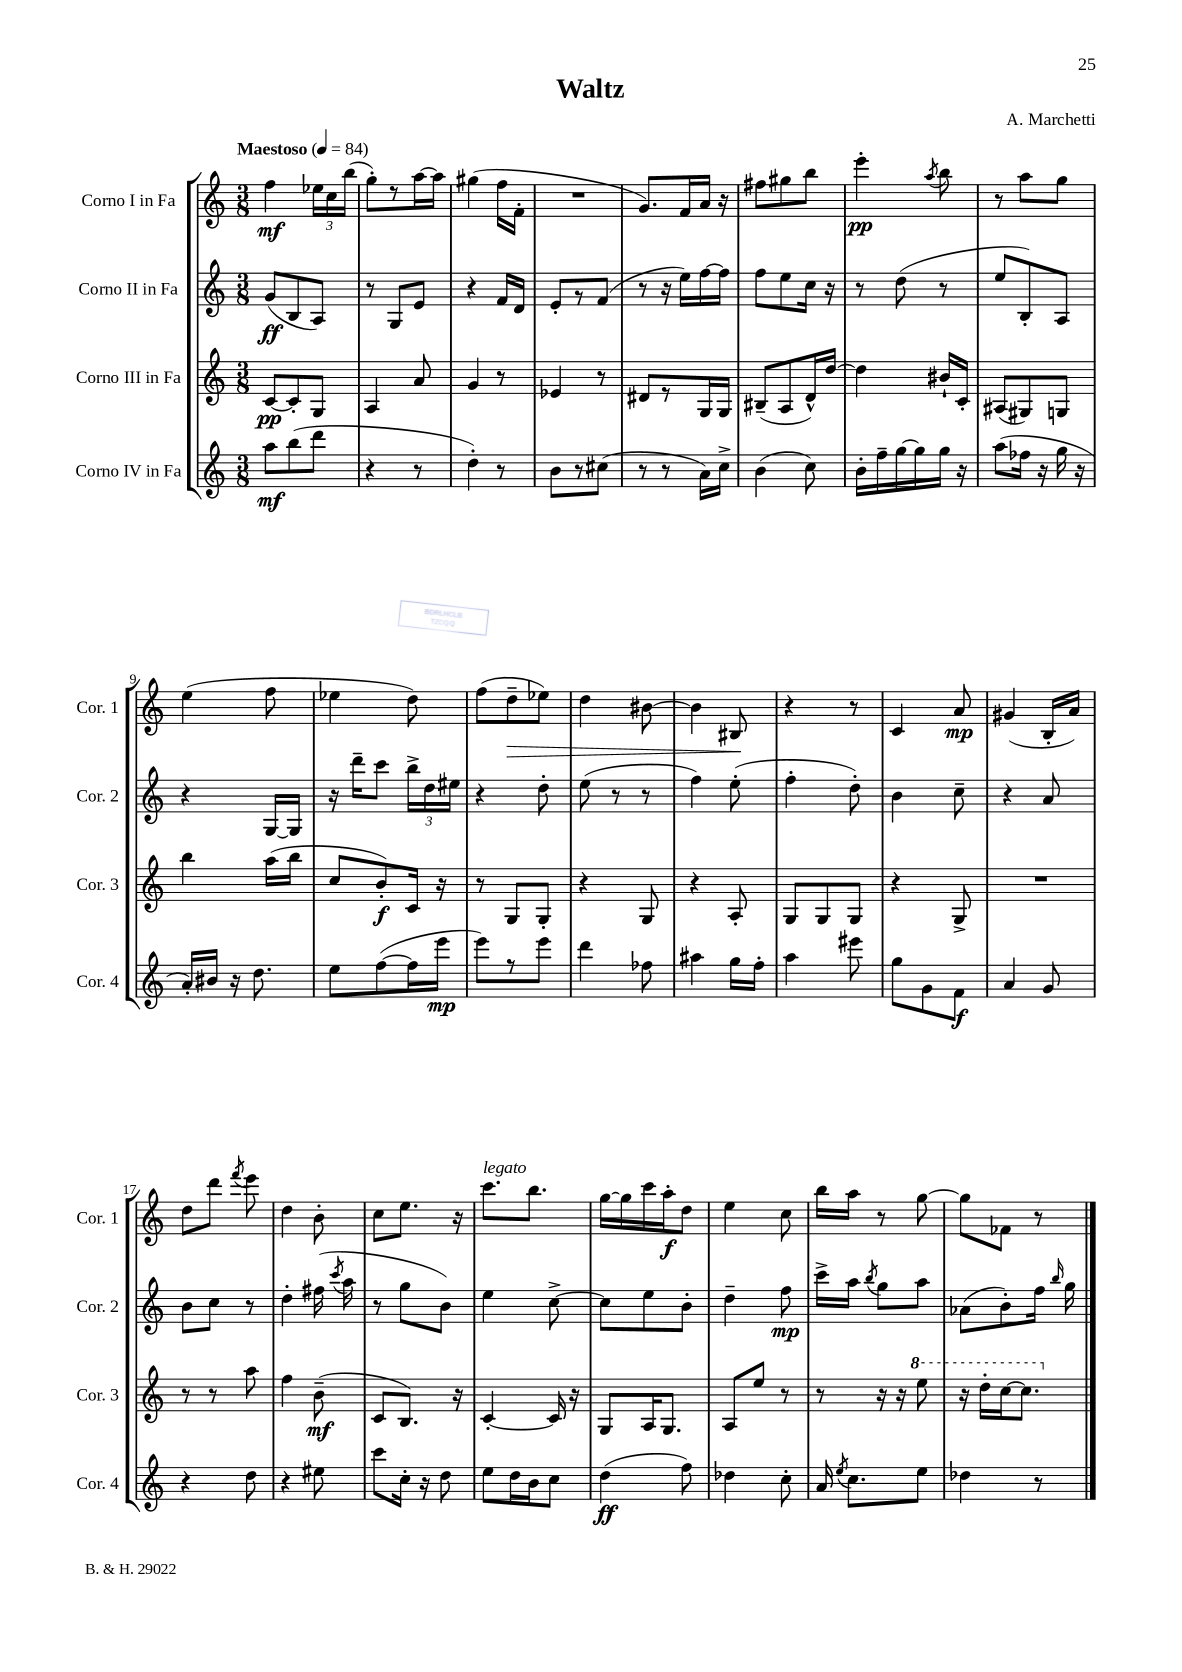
\header { title = "Waltz" composer = "A. Marchetti" }
<<
\new StaffGroup <<
\new Staff = "s0" \with { instrumentName = "Corno I in Fa" shortInstrumentName = "Cor. 1" } {
    \clef treble \key c \major \numericTimeSignature \time 3/8 \tempo "Maestoso" 4 = 84
    \autoBeamOff f''4\mf \tuplet 3/2 { ees''16[ c''16 b''16]( } |
    g''8[-.) r8 a''16~ a''16] |
    gis''4( f''16[ f'16]-. |
    R4. |
    g'8.[) f'16 a'16] r16 |
    fis''8[ gis''8 b''8] |
    e'''4-.\pp \acciaccatura { a''8 } b''8 |
    r8 a''8[ g''8] |
    e''4( f''8 |
    ees''4 d''8) |
    f''8[( d''8--\> ees''8]) |
    d''4 bis'8~ |
    bis'4 bis8\! |
    r4 r8 |
    c'4 a'8\mp |
    gis'4( b16[-. a'16]) |
    d''8[ d'''8] \acciaccatura { f'''8 } e'''8 |
    d''4 b'8-. |
    c''8[ e''8.] r16 |
    c'''8.[^\markup { \italic "legato" } b''8.] |
    g''16[~ g''16 c'''16 a''16-.\f d''8] |
    e''4 c''8 |
    b''16[ a''16] r8 g''8~ |
    g''8[ fes'8] r8 \bar "|." |
}
\new Staff = "s1" \with { instrumentName = "Corno II in Fa" shortInstrumentName = "Cor. 2" } {
    \clef treble \key c \major \numericTimeSignature \time 3/8
    \autoBeamOff g'8[\ff( b8 a8]) |
    r8 g8[ e'8] |
    r4 f'16[ d'16] |
    e'8[-. r8 f'8]( |
    r8 r16 e''16[) f''16~ f''16] |
    f''8[ e''8 c''16] r16 |
    r8 d''8( r8 |
    e''8[ b8-.) a8] |
    r4 g16[~ g16] |
    r16 d'''16[-- c'''8] \tuplet 3/2 { b''16[-> d''16 eis''16] } |
    r4 d''8-. |
    e''8( r8 r8 |
    f''4) e''8-.( |
    f''4-. d''8-.) |
    b'4 c''8-- |
    r4 a'8 |
    b'8[ c''8] r8 |
    d''4-. fis''16( \acciaccatura { c'''8 } a''16 |
    r8 g''8[ b'8]) |
    e''4 c''8~-> |
    c''8[ e''8 b'8]-. |
    d''4-- f''8\mp |
    c'''16[-> a''16] \acciaccatura { b''8 } g''8[ a''8] |
    aes'8[( b'8-.) f''16] \grace { b''16 } g''16 \bar "|." |
}
\new Staff = "s2" \with { instrumentName = "Corno III in Fa" shortInstrumentName = "Cor. 3" } {
    \clef treble \key c \major \numericTimeSignature \time 3/8
    \autoBeamOff c'8[~\pp c'8-. g8] |
    a4 a'8 |
    g'4 r8 |
    ees'4 r8 |
    dis'8[ r8 g16 g16] |
    bis8[--( a8 d'16-^) d''16]~ |
    d''4 bis'16[-! c'16]-. |
    ais8[( gis8) g8] |
    b''4 a''16[( b''16] |
    c''8[ b'8-.\f) c'16] r16 |
    r8 g8[ g8]-. |
    r4 g8 |
    r4 a8-. |
    g8[ g8 g8] |
    r4 g8-> |
    R4. |
    r8 r8 a''8 |
    f''4 b'8--\mf( |
    c'8[ b8.]) r16 |
    c'4~-. c'16 r16 |
    g8[ a16 g8.] |
    a8[ e''8] r8 |
    r8 r16 r16 \ottava #1 e'''8 |
    r16 d'''16[-. c'''16~ c'''8.] \ottava #0 \bar "|." |
}
\new Staff = "s3" \with { instrumentName = "Corno IV in Fa" shortInstrumentName = "Cor. 4" } {
    \clef treble \key c \major \numericTimeSignature \time 3/8
    \autoBeamOff a''8[\mf b''8( d'''8] |
    r4 r8 |
    d''4-.) r8 |
    b'8[ r8 cis''8]( |
    r8 r8 a'16[) c''16]-> |
    b'4( c''8) |
    b'16[-. f''16-- g''16~ g''16 g''16] r16 |
    a''8[( fes''16] r16 g''16 r16 |
    a'16[-.) bis'16] r16 d''8. |
    e''8[ f''8~( f''16 e'''16]\mp |
    e'''8[) r8 e'''8] |
    d'''4 fes''8 |
    ais''4 g''16[ f''16]-. |
    a''4 eis'''8 |
    g''8[ g'8 f'8]\f |
    a'4 g'8 |
    r4 d''8 |
    r4 eis''8 |
    c'''8[ c''16]-. r16 d''8 |
    e''8[ d''16 b'16 c''8] |
    d''4\ff( f''8) |
    des''4 c''8-. |
    a'16 \acciaccatura { e''8 } c''8.[ e''8] |
    des''4 r8 \bar "|." |
}
>>
>>
